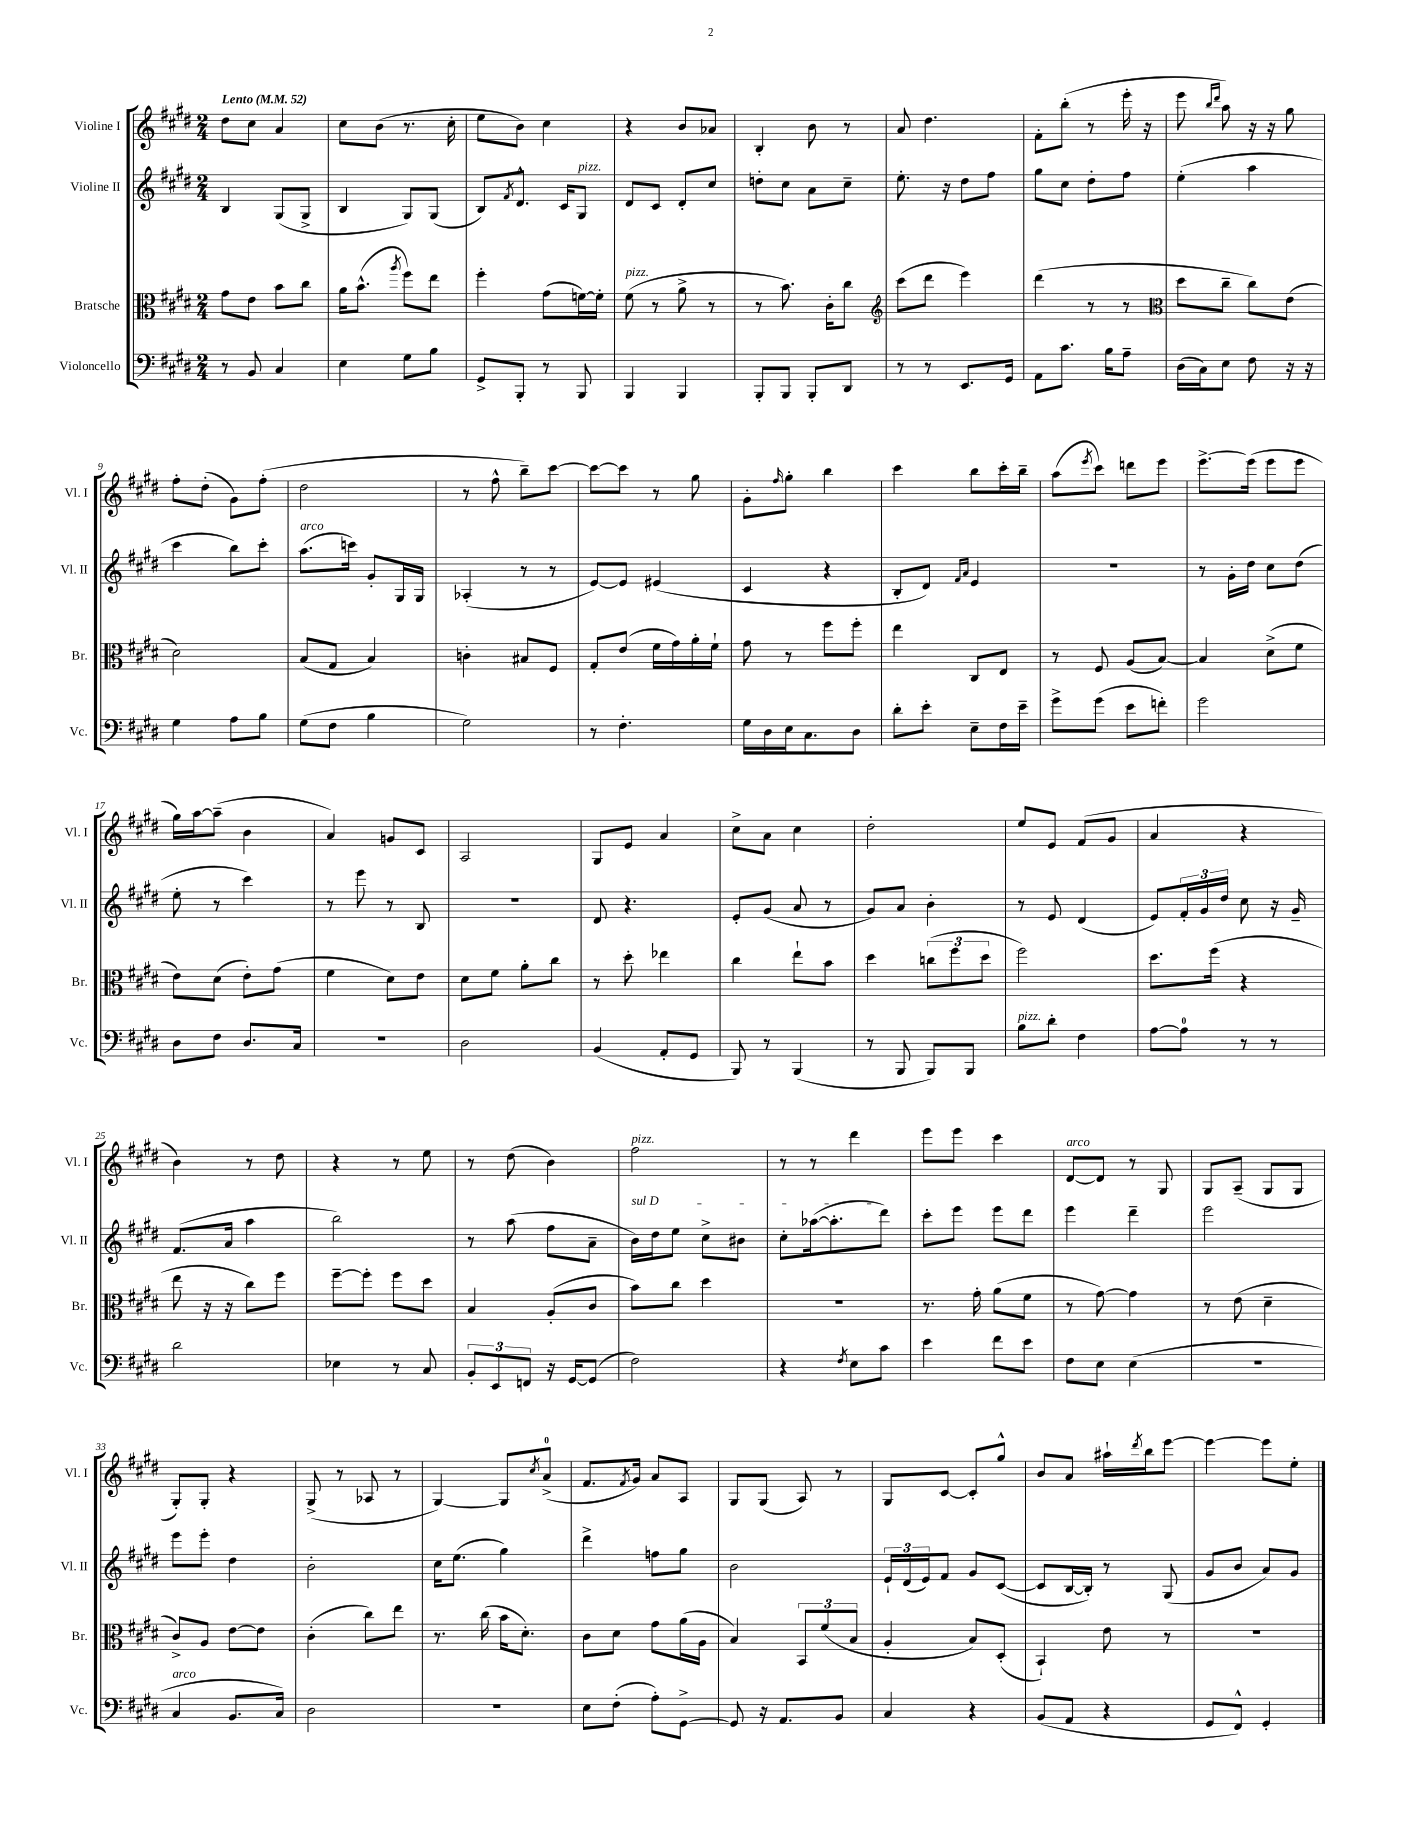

**kern	**kern	**kern	**kern
*staff4	*staff3	*staff2	*staff1
*clefF4	*clefC3	*clefG2	*clefG2
*k[f#c#g#d#]	*k[f#c#g#d#]	*k[f#c#g#d#]	*k[f#c#g#d#]
*M2/4	*M2/4	*M2/4	*M2/4
*MM52	*MM52	*MM52	*MM52
8r	8g#	4B	8dd#
8BB	8e	.	8cc#
4C#	8b	(8G#	4a
.	8cc#	8G#^	.
=	=	=	=
4E	16a	4B	8cc#
.	(8.b^^	.	.
.	.	.	(8b
.	8qaa	.	.
8G#	8ff#)	8G#)	8.r
8B	8ee	(8G#	.
.	.	.	16cc#'
=	=	=	=
8GG#^	4ff#'	8B)	8ee
.	.	8qf#	.
8BBB'	.	8.d#^^	8b)
8r	(8g#	.	4cc#
.	.	16c#	.
8BBB	[16f)	8G#	.
.	16f']	.	.
=	=	=	=
4BBB	(8f#	8d#	4r
.	8r	8c#	.
4BBB	8a^	8d#'	8b
.	8r	8cc#	8a-
=	=	=	=
8BBB'	8r	8dd'	4B'
8BBB	8.b)	8cc#	.
8BBB'	.	8a	8b
.	16c#'	.	.
8DD#	8cc#	8cc#~	8r
=	=	=	=
*	*clefG2	*	*
8r	(8ccc#	8.ee'	8a
8r	8ddd#	.	4.dd#
.	.	16r	.
8.EE	4eee)	8dd#	.
.	.	8ff#	.
16GG#	.	.	.
=	=	=	=
8AA	(4ddd#	8gg#	8f#'
8.c#	.	8cc#	(8bb'
.	8r	8dd#'	8r
16B	.	.	.
8A~	8r	8ff#	16eee'
.	.	.	16r
=	=	=	=
*	*clefC3	*	*
(16D#	8dd#	(4ee'	8eee
16C#)	.	.	.
.	.	.	16qqbb
.	.	.	16qqddd#
8E	8cc#~	.	8aa)
8F#	8cc#)	4aa	16r
.	.	.	16r
16r	(8e	.	8gg#
16r	.	.	.
=	=	=	=
4G#	2d#)	4ccc#	8ff#'
.	.	.	(8dd#'
8A	.	8bb)	8g#)
8B	.	8ccc#'	(8ff#'
=	=	=	=
(8G#	(8B	(8.aa	2dd#
8F#	8G#	.	.
.	.	16ccc)	.
4B	4B)	8g#'	.
.	.	16G#	.
.	.	16G#	.
=	=	=	=
2G#)	4c'	(4A-'	8r
.	.	.	8ff#^^
.	8B#	8r	8bb~)
.	8F#	8r	[8ccc#
=	=	=	=
8r	8G#'	[8e)	8ccc#_
4.F#'	(8e	8e]	8ccc#]
.	16f#	(4e#	8r
.	16g#)	.	.
.	16a'	.	8gg#
.	16f#`	.	.
=	=	=	=
16G#	8g#	4c#	8g#'
16D#	.	.	.
.	.	.	16qqff#
16E	8r	.	8gg#'
8.C#	.	.	.
.	8ff#	4r	4bb
8D#	8ff#'	.	.
=	=	=	=
8d#'	4ee	8B'	4ccc#
8e'	.	8d#)	.
.	.	16qqf#	.
.	.	16qqa	.
8E~	8C#	4e	8bb
16F#	8E	.	16ccc#'
16e~	.	.	16bb~
=	=	=	=
8g#^	8r	2r	(8aa
.	.	.	8qeee
(8g#	8F#	.	8ccc#)
8e	(8A	.	8ddd
8f')	[8B)	.	8eee
=	=	=	=
2g#	4B]	8r	[8.eee^
.	.	16g#'	.
.	.	16dd#	(16eee]
.	(8d#^	8cc#	8eee
.	8f#	(8dd#	8eee
=	=	=	=
8D#	8e)	8ee'	16gg#)
.	.	.	[16aa
8F#	(8d#	8r	(8aa~]
8.D#	8e')	4ccc#)	4b
.	(8g#	.	.
16C#	.	.	.
=	=	=	=
2r	4f#	8r	4a)
.	.	8eee	.
.	8d#)	8r	8g
.	8e	8B	8c#
=	=	=	=
2D#	8d#	2r	2A
.	8f#	.	.
.	8a'	.	.
.	8cc#	.	.
=	=	=	=
(4BB	8r	8d#	8G#
.	8dd#'	4.r	8e
8AA'	4ee-	.	4a
8GG#	.	.	.
=	=	=	=
8BBB)	4cc#	8e'	8cc#^
8r	.	(8g#	8a
(4BBB	8ee`	8a	4cc#
.	8b	8r	.
=	=	=	=
8r	4dd#	8g#)	2dd#'
8BBB	.	8a	.
8BBB)	(12cc	4b'	.
.	12ff#	.	.
8BBB	.	.	.
.	12dd#	.	.
=	=	=	=
8B	2ff#)	8r	8ee
8d#'	.	8e	8e
4F#	.	(4d#	(8f#
.	.	.	8g#
=	=	=	=
[8A	8.dd#	8e)	4a
8A]	.	24f#'	.
.	.	24g#	.
.	(16ff#	.	.
.	.	24dd#	.
8r	4r	8cc#	4r
8r	.	16r	.
.	.	16g#~	.
=	=	=	=
2d#	8ee	(8.f#	4b)
.	16r	.	.
.	16r	16a	.
.	8cc#)	4aa	8r
.	8ff#	.	8dd#
=	=	=	=
4E-	[8ff#~	2bb)	4r
.	8ff#']	.	.
8r	8ff#	.	8r
8C#	8dd#	.	8ee
=	=	=	=
12BB'	4B	8r	8r
12EE	.	.	.
.	.	(8aa	(8dd#
12FF	.	.	.
16r	(8A'	8ff#	4b)
[16GG#	.	.	.
(8GG#]	8c#	8a~	.
=	=	=	=
2F#)	8b)	16b)	2ff#
.	.	16dd#	.
.	8cc#	8ee	.
.	4dd#	8cc#^	.
.	.	8b#	.
=	=	=	=
4r	2r	8cc#'	8r
.	.	([16aa-	8r
.	.	8.aa-']	.
8qF#	.	.	.
8E	.	.	4ddd#
8c#	.	8ddd#)	.
=	=	=	=
4e	8.r	8ccc#'	8eee
.	.	8eee	8eee
.	16g#'	.	.
8f#	(8a	8eee	4ccc#
8e	8f#	8ddd#	.
=	=	=	=
8F#	8r	4eee	[8d#
8E	[8g#)	.	8d#]
(4E	4g#]	4ddd#~	8r
.	.	.	8G#
=	=	=	=
2r	8r	2eee	8G#
.	(8e	.	(8A~
.	4d#~	.	8G#
.	.	.	8G#
=	=	=	=
4C#	8c#^)	8eee	8G#')
.	8A	8eee'	8G#'
8.BB	[8e	4dd#	4r
.	8e]	.	.
16C#)	.	.	.
=	=	=	=
2D#	(4c#'	2b'	(8G#^
.	.	.	8r
.	8cc#)	.	8A-
.	8ee	.	8r
=	=	=	=
2r	8.r	16cc#	[4G#)
.	.	(8.ee	.
.	(16cc#	.	.
.	16b	4gg#)	8G#]
.	8.d#')	.	.
.	.	.	8qcc#
.	.	.	(8a^
=	=	=	=
8E	8c#	4ddd#^	8.f#
(8F#'	8d#	.	.
.	.	.	8qf#
.	.	.	16g#)
8A')	8g#	8ff	8a
[8GG#^	(16a	8gg#	8A
.	16A	.	.
=	=	=	=
8GG#]	4B)	2b	8G#
16r	.	.	(8G#
8.AA	.	.	.
.	12BB	.	8A)
.	(12f#	.	.
8BB	.	.	8r
.	12B	.	.
=	=	=	=
4C#	4A'	24e`	8G#
.	.	(24d#	.
.	.	24e)	.
.	.	8f#	[8c#
4r	8B)	8g#	8c#']
.	(8D#'	([8c#	8gg#^^
=	=	=	=
(8BB	4BB`)	8c#]	8b
8AA	.	[16B	8a
.	.	16B'])	.
4r	8e	8r	16aa#`
.	.	.	8qddd#
.	.	.	16bb
.	8r	(8G#	[8eee
=	=	=	=
8GG#	2r	8g#	4eee_
8FF#^^)	.	8b	.
4GG#'	.	8a)	8eee]
.	.	8g#	8ee'
==	==	==	==
*-	*-	*-	*-
